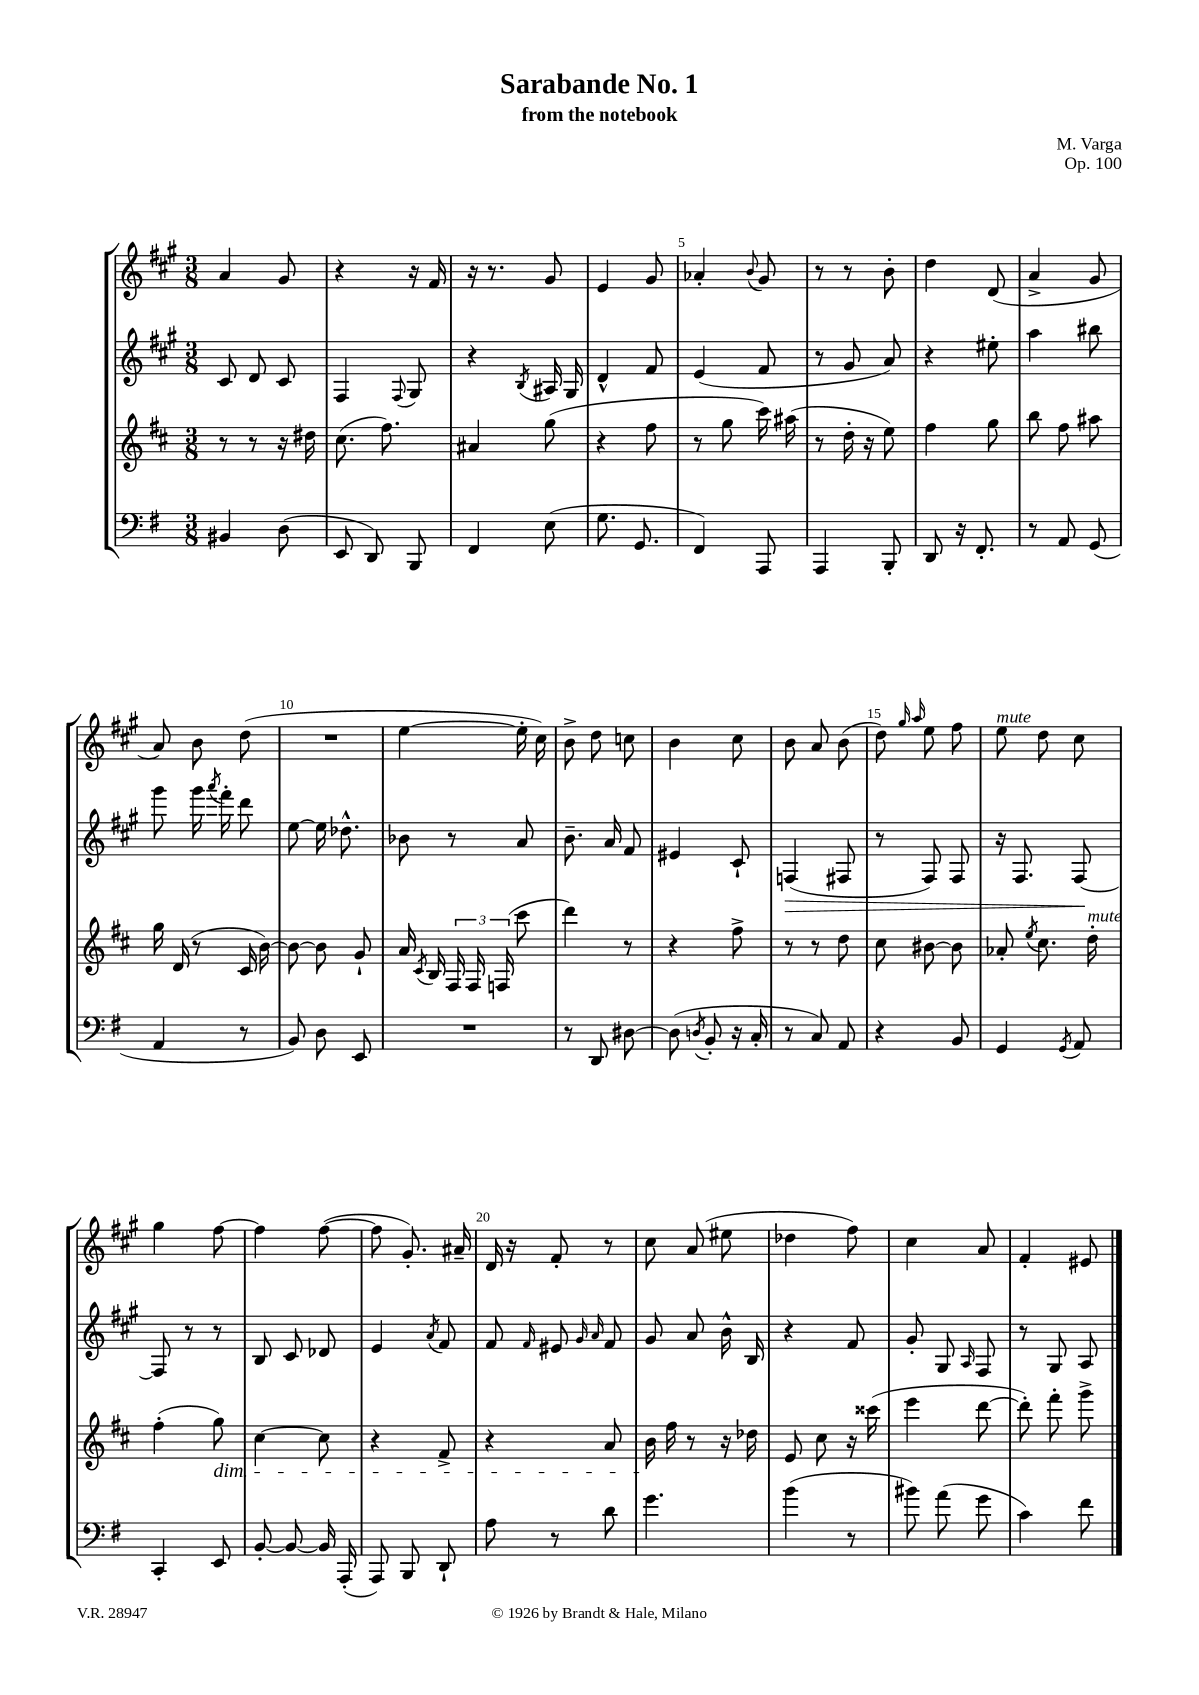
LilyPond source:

\header { title = "Sarabande No. 1" composer = "M. Varga" subtitle = "from the notebook" opus = "Op. 100" }
<<
\new StaffGroup <<
\new Staff = "s0" {
    \clef treble \key a \major \numericTimeSignature \time 3/8
    \autoBeamOff a'4 gis'8 |
    r4 r16 fis'16 |
    r16 r8. gis'8 |
    e'4 gis'8 |
    aes'4-. \appoggiatura { b'8 } gis'8 |
    r8 r8 b'8-. |
    d''4 d'8( |
    a'4-> gis'8 |
    a'8) b'8 d''8( |
    R4. |
    e''4~ e''16-. cis''16) |
    b'8-> d''8 c''8 |
    b'4 cis''8 |
    b'8 a'8 b'8( |
    d''8) \grace { gis''16 a''16 } e''8 fis''8 |
    e''8^\markup { \italic "mute" } d''8 cis''8 |
    gis''4 fis''8~ |
    fis''4 fis''8~( |
    fis''8 gis'8.-.) ais'16-- |
    d'16 r16 fis'8-. r8 |
    cis''8 a'8( eis''8 |
    des''4 fis''8) |
    cis''4 a'8 |
    fis'4-. eis'8 \bar "|." |
}
\new Staff = "s1" {
    \clef treble \key a \major \numericTimeSignature \time 3/8
    \autoBeamOff cis'8 d'8 cis'8 |
    fis4 \appoggiatura { fis8 } gis8 |
    r4 \acciaccatura { b8 } ais16 gis16 |
    d'4-^ fis'8 |
    e'4( fis'8 |
    r8 gis'8 a'8) |
    r4 eis''8-. |
    a''4 bis''8 |
    gis'''8 gis'''16 \acciaccatura { a'''8 } fis'''16-. d'''8 |
    e''8~ e''16 des''8.-^ |
    bes'8 r8 a'8 |
    b'8.-- a'16 fis'8 |
    eis'4 cis'8-! |
    f4\>( fis8 |
    r8 fis8) fis8 |
    r16 fis8. fis8~\! |
    fis8 r8 r8 |
    b8 cis'8 des'8 |
    e'4 \acciaccatura { a'8 } fis'8 |
    fis'8 \grace { fis'16 } eis'8 \grace { gis'16 a'16 } fis'8 |
    gis'8 a'8 b'16-^ b16 |
    r4 fis'8 |
    gis'8-. gis8 \grace { a16 } fis8 |
    r8 gis8 a8 \bar "|." |
}
\new Staff = "s2" {
    \clef treble \key d \major \numericTimeSignature \time 3/8
    \autoBeamOff r8 r8 r16 dis''16 |
    cis''8.( fis''8.) |
    ais'4 g''8( |
    r4 fis''8 |
    r8 g''8 cis'''16) ais''16( |
    r8 d''16-. r16 e''8) |
    fis''4 g''8 |
    b''8 fis''8 ais''8 |
    g''16 d'16( r8 cis'16 b'16~) |
    b'8~ b'8 g'8-! |
    a'16 \acciaccatura { cis'8 } b16 \tuplet 3/2 { fis16 fis16 f16( } cis'''8 |
    d'''4) r8 |
    r4 fis''8-> |
    r8 r8 d''8 |
    cis''8 bis'8~ bis'8 |
    aes'8-. \acciaccatura { e''8 } cis''8. d''16-.^\markup { \italic "mute" } |
    fis''4-.( g''8\dim) |
    cis''4~ cis''8 |
    r4 fis'8-> |
    r4 a'8 |
    b'16\! fis''16 r8 r16 des''16 |
    e'8 cis''8 r16 cisis'''16( |
    e'''4 d'''8~ |
    d'''8-.) fis'''8-. g'''8-> \bar "|." |
}
\new Staff = "s3" {
    \clef bass \key g \major \numericTimeSignature \time 3/8
    \autoBeamOff bis,4 d8( |
    e,8 d,8) b,,8 |
    fis,4 e8( |
    g8. g,8. |
    fis,4) a,,8 |
    a,,4 b,,8-. |
    d,8 r16 fis,8.-. |
    r8 a,8 g,8( |
    a,4 r8 |
    b,8) d8 e,8 |
    R4. |
    r8 d,8 dis8~ |
    dis8( \acciaccatura { d8 } b,8-. r16 c16-. |
    r8 c8) a,8 |
    r4 b,8 |
    g,4 \acciaccatura { g,8 } a,8 |
    c,4-. e,8 |
    b,8~-. b,8~ b,16 a,,16-.( |
    a,,8) b,,8 d,8-! |
    a8 r8 d'8 |
    g'4. |
    b'4( r8 |
    bis'8) a'8( g'8 |
    c'4) fis'8 \bar "|." |
}
>>
>>
\layout { \context { \Score \override BarNumber.break-visibility = ##(#f #t #t) barNumberVisibility = #(every-nth-bar-number-visible 5) } }
